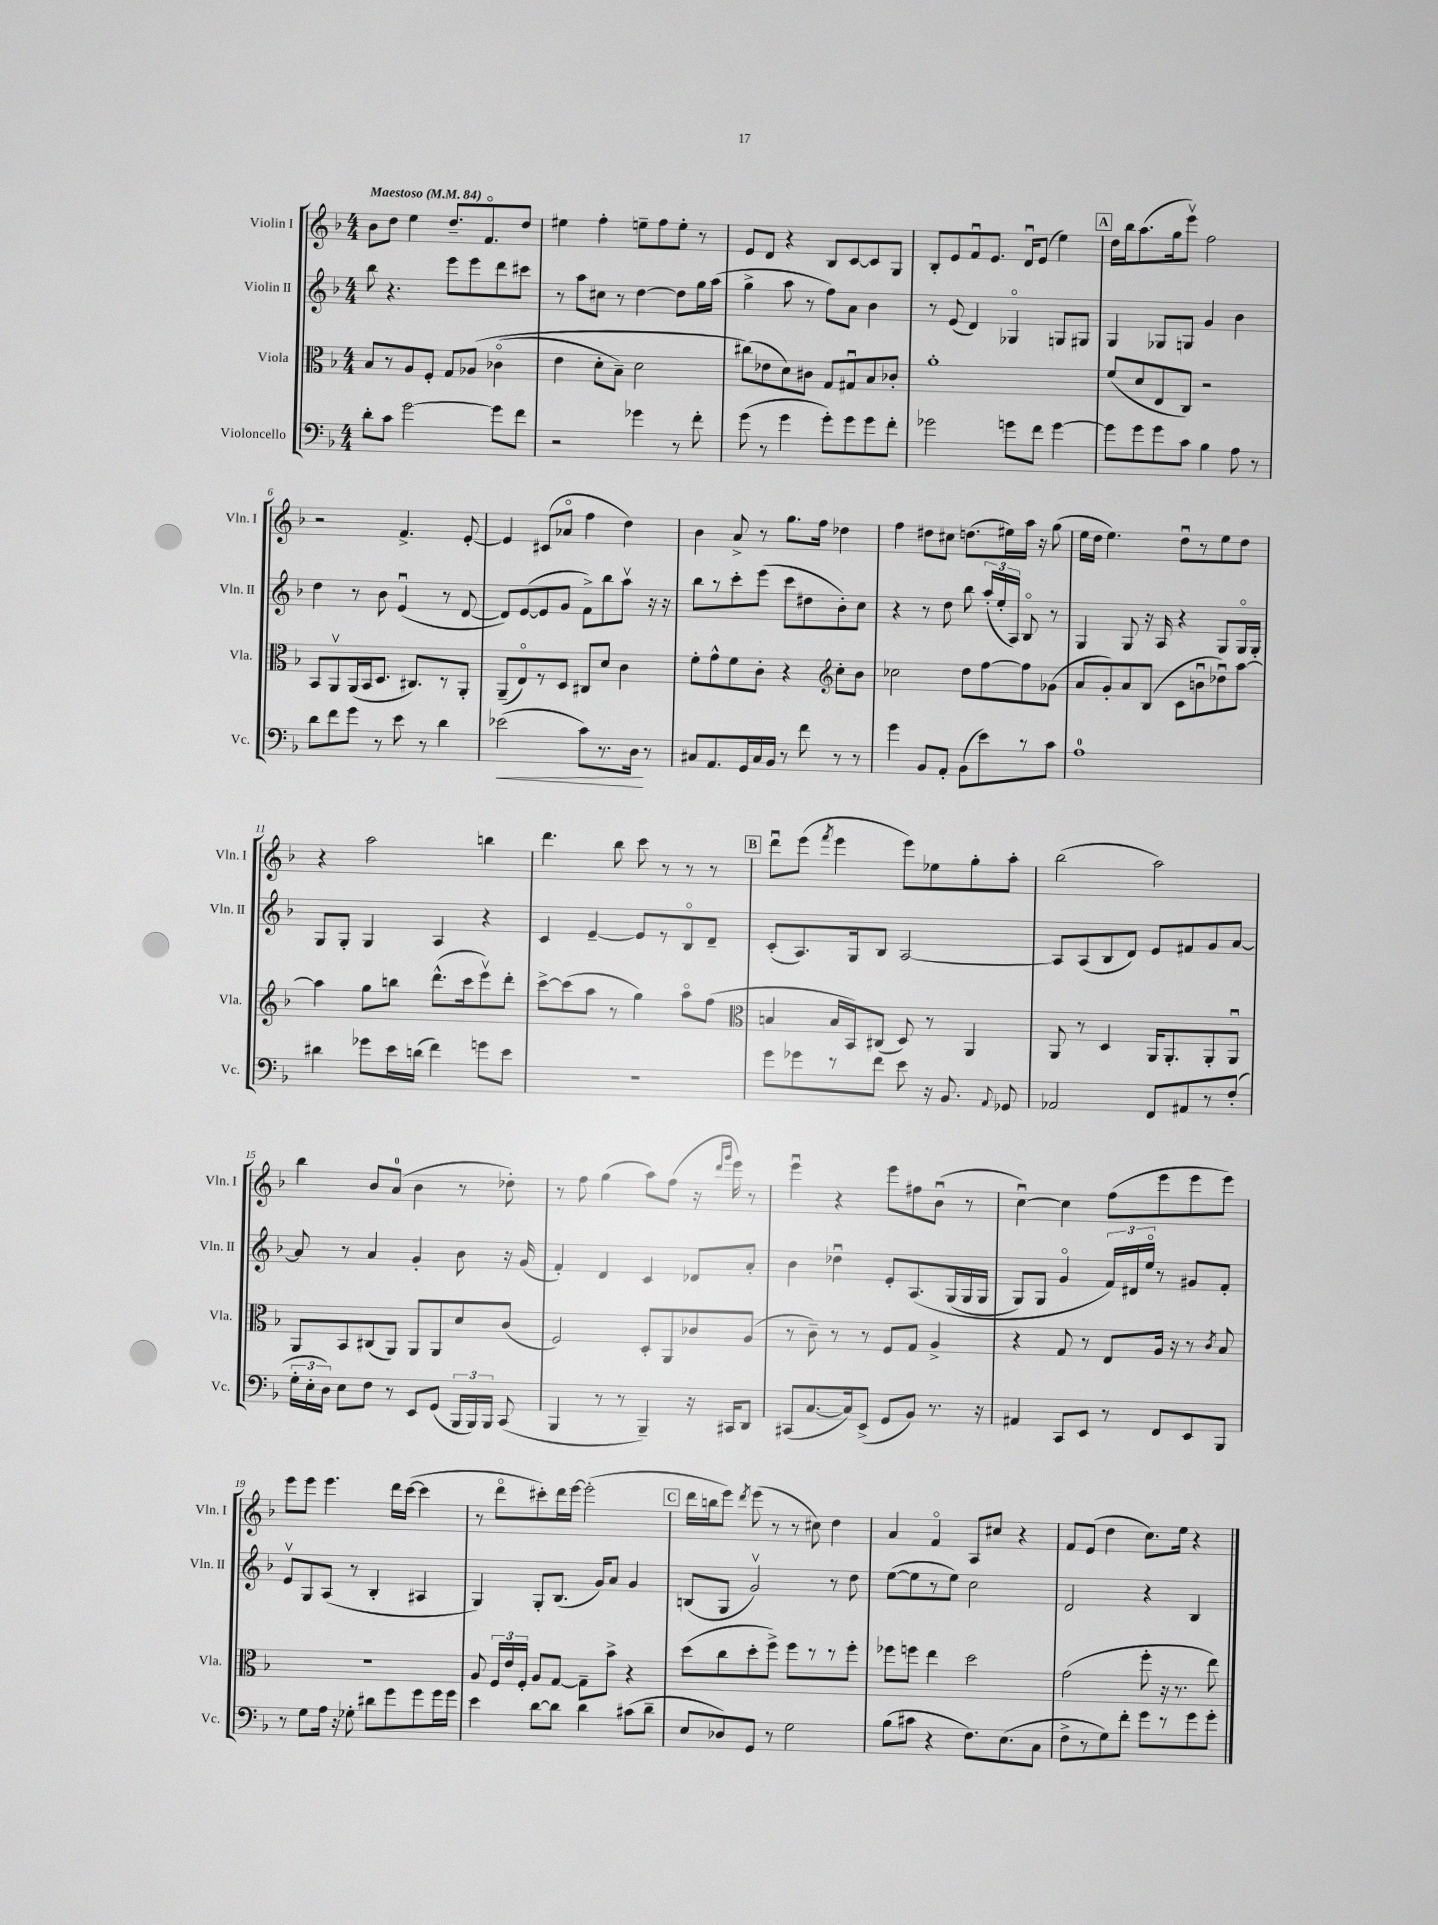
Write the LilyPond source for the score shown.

<<
\new StaffGroup <<
\new Staff = "s0" \with { instrumentName = "Violin I" shortInstrumentName = "Vln. I" } {
    \clef treble \key f \major \numericTimeSignature \time 4/4 \tempo "Maestoso" 4 = 84
    \autoBeamOff bes'8[ d''8] e''4 d''8.[-- f'8.\flageolet d''8] |
    eis''4 f''4-. e''8[-- f''8 e''8]-. r8 |
    e'8[ d'8] r4 bes8[ c'8~ c'8 g8] |
    bes8[-. e'8 f'8\downbow e'8.] d'16[\downbow e'8]( e''4) |
    \mark \markup { \box "A" } d''16[ bes''16 a''8.( g''16 e'''8]\upbow) f''2 |
    r2 f'4.-> e'8~-. |
    e'4 cis'8[( aes'8]\flageolet f''4 d''4) |
    bes'4 a'8-> r8 g''8.[ f''16] des''4 |
    f''4 dis''8[ cis''8] d''8.[( eis''16) a''16] r16 g''8( |
    e''16[ d''16] e''4.) d''8[\downbow r8 e''8 d''8] |
    r4 a''2 b''4 |
    d'''4. bes''8 c'''8 r8 r8 r8 |
    \mark \markup { \box "B" } d'''8[\downbow e'''8]( \acciaccatura { f'''8 } e'''4 e'''8[) ees''8 g''8-. a''8]-. |
    bes''2( a''2) |
    bes''4 bes'8[ a'8]-0( bes'4 r8 des''8-.) |
    r8 f''8 g''4( a''8[) f''8]( r16 \grace { d'''16[ g'''16] } e'''16) r8 |
    e'''4\downbow r4 e'''8[ fis''8 bes'8]\downbow( r8 |
    c''4~\downbow) c''4 f''8[( e'''8 e'''8 e'''8]) |
    e'''8[ e'''8] e'''4. d'''16[ c'''16]~( c'''4 |
    r8 d'''8[\flageolet cis'''8-.) d'''16 e'''16]~ e'''2-.( |
    \mark \markup { \box "C" } d'''16[ b''16 e'''8]) \acciaccatura { d'''8 } e'''8( r8 r8 cis''8) d''4 |
    a'4 f'4\flageolet a8[ cis''8] r4 |
    f'8[ e'8]( d''4 c''8.[) e''16] r4 \bar "|." |
}
\new Staff = "s1" \with { instrumentName = "Violin II" shortInstrumentName = "Vln. II" } {
    \clef treble \key f \major \numericTimeSignature \time 4/4
    \autoBeamOff bes''8 r4. e'''8[ e'''8 d'''8 cis'''8] |
    r8 a''8[ cis''8] r8 d''4~ d''8[ g''16 a''16]( |
    g''4-> a''8 r8 f''8[) a'8] bes'4 |
    r8 e'8( d'4) ges4\flageolet g8[ gis8] |
    \mark \markup { \box "A" } g4 ges8[ g8] g'4 bes'4 |
    d''4 r8 bes'8 e'4\downbow( r8 d'8~ |
    d'8[) e'8~( e'8 g'8] f'8[->) bes''8 a''8]\upbow r16 r16 |
    bes''8[ r8 c'''8-. e'''8]( c'''8[ dis''8 bes'8-.) c''8] |
    r4 r8 d''8 bes''8 \tuplet 3/2 { a''16[-.( e''16-. a16]) } bes8\flageolet r8 |
    g4 g8 r16 a16 r4 g8[ g16\flageolet g16]-. |
    g8[ g8]-. g4 a4 r4 |
    c'4 e'4~-- e'8[ r8 bes8\flageolet d'8]-- |
    \mark \markup { \box "B" } c'8[-.( a8.) g16 bes8] a2~ |
    a8[ a8( bes8 d'8]) e'8[ fis'8 g'8 a'8]~ |
    a'8 r8 a'4 g'4-. bes'8 r16 g'16( |
    f'4-.) d'4 c'4 des'8[ a'8]-. |
    bes'4 des''4\downbow e'8[-. a8.\( g16( g16 g16] |
    g8[) g8] g'4\flageolet \tuplet 3/2 { f'16[\) dis'16 e''16]\flageolet } r8 gis'8[ f'8]-. |
    e'8[\upbow g8 a8]( r8 bes4-. ais4 |
    g4) g8[-. bes8.]( g'16[) a'8] g'4 |
    \mark \markup { \box "C" } b8[( g8] g'2\upbow) r8 d''8 |
    e''8[~( e''8 r8 e''8]) c''2 |
    d'2 r4 bes4 \bar "|." |
}
\new Staff = "s2" \with { instrumentName = "Viola" shortInstrumentName = "Vla." } {
    \clef alto \key f \major \numericTimeSignature \time 4/4
    \autoBeamOff bes8[ r8 a8 f8]-. g8[ aes8]\( ces'4\flageolet( |
    e'4 d'8[-. bes8]--) d'2 |
    cis''8[(\) ees'8 d'8) cis'8] g8[ gis8\downbow bes8 ces'8]-. |
    a'1-. |
    \mark \markup { \box "A" } f'8[( d'8 e8 c8]) r2 |
    bes,8[ a,8\upbow a,16( bes,16 d8.] cis8.[) r8 a,8]-. |
    a,8[--( e8\flageolet) r8 d8] cis8[ d'8] c'4 |
    f'8[-. g'8-^ f'8 c'8]-. r4 \clef treble c''8[-. bes'8] |
    ces''2 d''8[ f''8~ f''8 ges'8]( |
    a'8[ g'8-.) a'8 bes8]( c'8[ b'8\downbow des''8\downbow) a''8]~ |
    a''4 g''8[ b''8] d'''8.[-^( c'''16 e'''8\upbow) d'''8]-. |
    c'''8[~-> c'''8( a''8] r8 g''4) a''8[\flageolet f''8]( |
    \mark \markup { \box "B" } \clef alto b4 b16[ bes,16) cis8]( d8) r8 a,4 |
    a,8 r8 d4 a,16[ a,8.-. a,8-. a,8]\downbow |
    a,8[ bes,8 cis8( a,8]) a,8[ a,8 d'8 c'8]( |
    f2) d8[-. a,8 ces'8 a8]( |
    r8 c'8--) r8 r8 f8[ g8] a4-> |
    r4 g8 r8 e8[ a16] r16 r8 \acciaccatura { c'8 } bes8 |
    R1 |
    a8 \tuplet 3/2 { f16[ e'16 f16]-. } a8[ g8]~ g8[-- bes'8]-> r4 |
    \mark \markup { \box "C" } d''8[( c''8 d''8-. f''8]->) f''8[ r8 r8 f''8]-. |
    fes''8[ f''8] e''4 d''2 |
    g'2( f''8-. r16 r8. e''8) \bar "|." |
}
\new Staff = "s3" \with { instrumentName = "Violoncello" shortInstrumentName = "Vc." } {
    \clef bass \key f \major \numericTimeSignature \time 4/4
    \autoBeamOff d'8[-. c'8] g'2~ g'8[ f'8] |
    r2 ges'4 r8 f'8-. |
    g'8( r8 g'4 g'8[-.) g'8 g'8 f'8]-. |
    ges'2 g'8[ f'8] g'4~ |
    \mark \markup { \box "A" } g'8[ g'8 g'8 c'8] bes4 a8 r8 |
    d'8[ f'8 g'8] r8 e'8 r8 d'4 |
    ees'2\<( c'8[) r8. d16]\! r8 |
    cis8[ a,8. g,16 cis16 bes,16] r8 f'8 r8 r8 |
    g'4 bes,8[ a,8]-. bes,8[( e'8) r8 c'8] |
    a1-0 |
    dis'4 ges'8[ e'16 d'16]( f'4) g'8[ e'8] |
    r1 |
    \mark \markup { \box "B" } g'8[ ges'8 r8 f'8] e'8 r16 bes,8. \appoggiatura { a,8 } ges,8 |
    aes,2 f,8[ ais,8 r8 f8]-.( |
    \tuplet 3/2 { g16[-. e16-. d16]) } e8[ f8] r8 e,8[ g,8]( \tuplet 3/2 { bes,,16[ bes,,16) bes,,16] } c,8( |
    bes,,4 r8 r8 bes,,4--) r16 cis,16[ d,8] |
    cis,8[( c8.~ c16) e,8]->( g,8[ bes,8]) r8. r16 |
    ais,4 c,8[ e,8] r8 f,8[ e,8 bes,,8] |
    r8 g8[ a16] r16 ges8-. dis'8[ g'8 g'8 g'16 g'16] |
    e'4 d'8[~ d'8] d'4 cis'8[( d'8]-- |
    \mark \markup { \box "C" } e8[ des8) g,8] r8 g2 |
    bes8[( cis'8] r4 f8.[) e8.( c8] |
    f8[-> r8 g8) f'8]-. g'8[ r8 g'8 g'8]-. \bar "|." |
}
>>
>>
